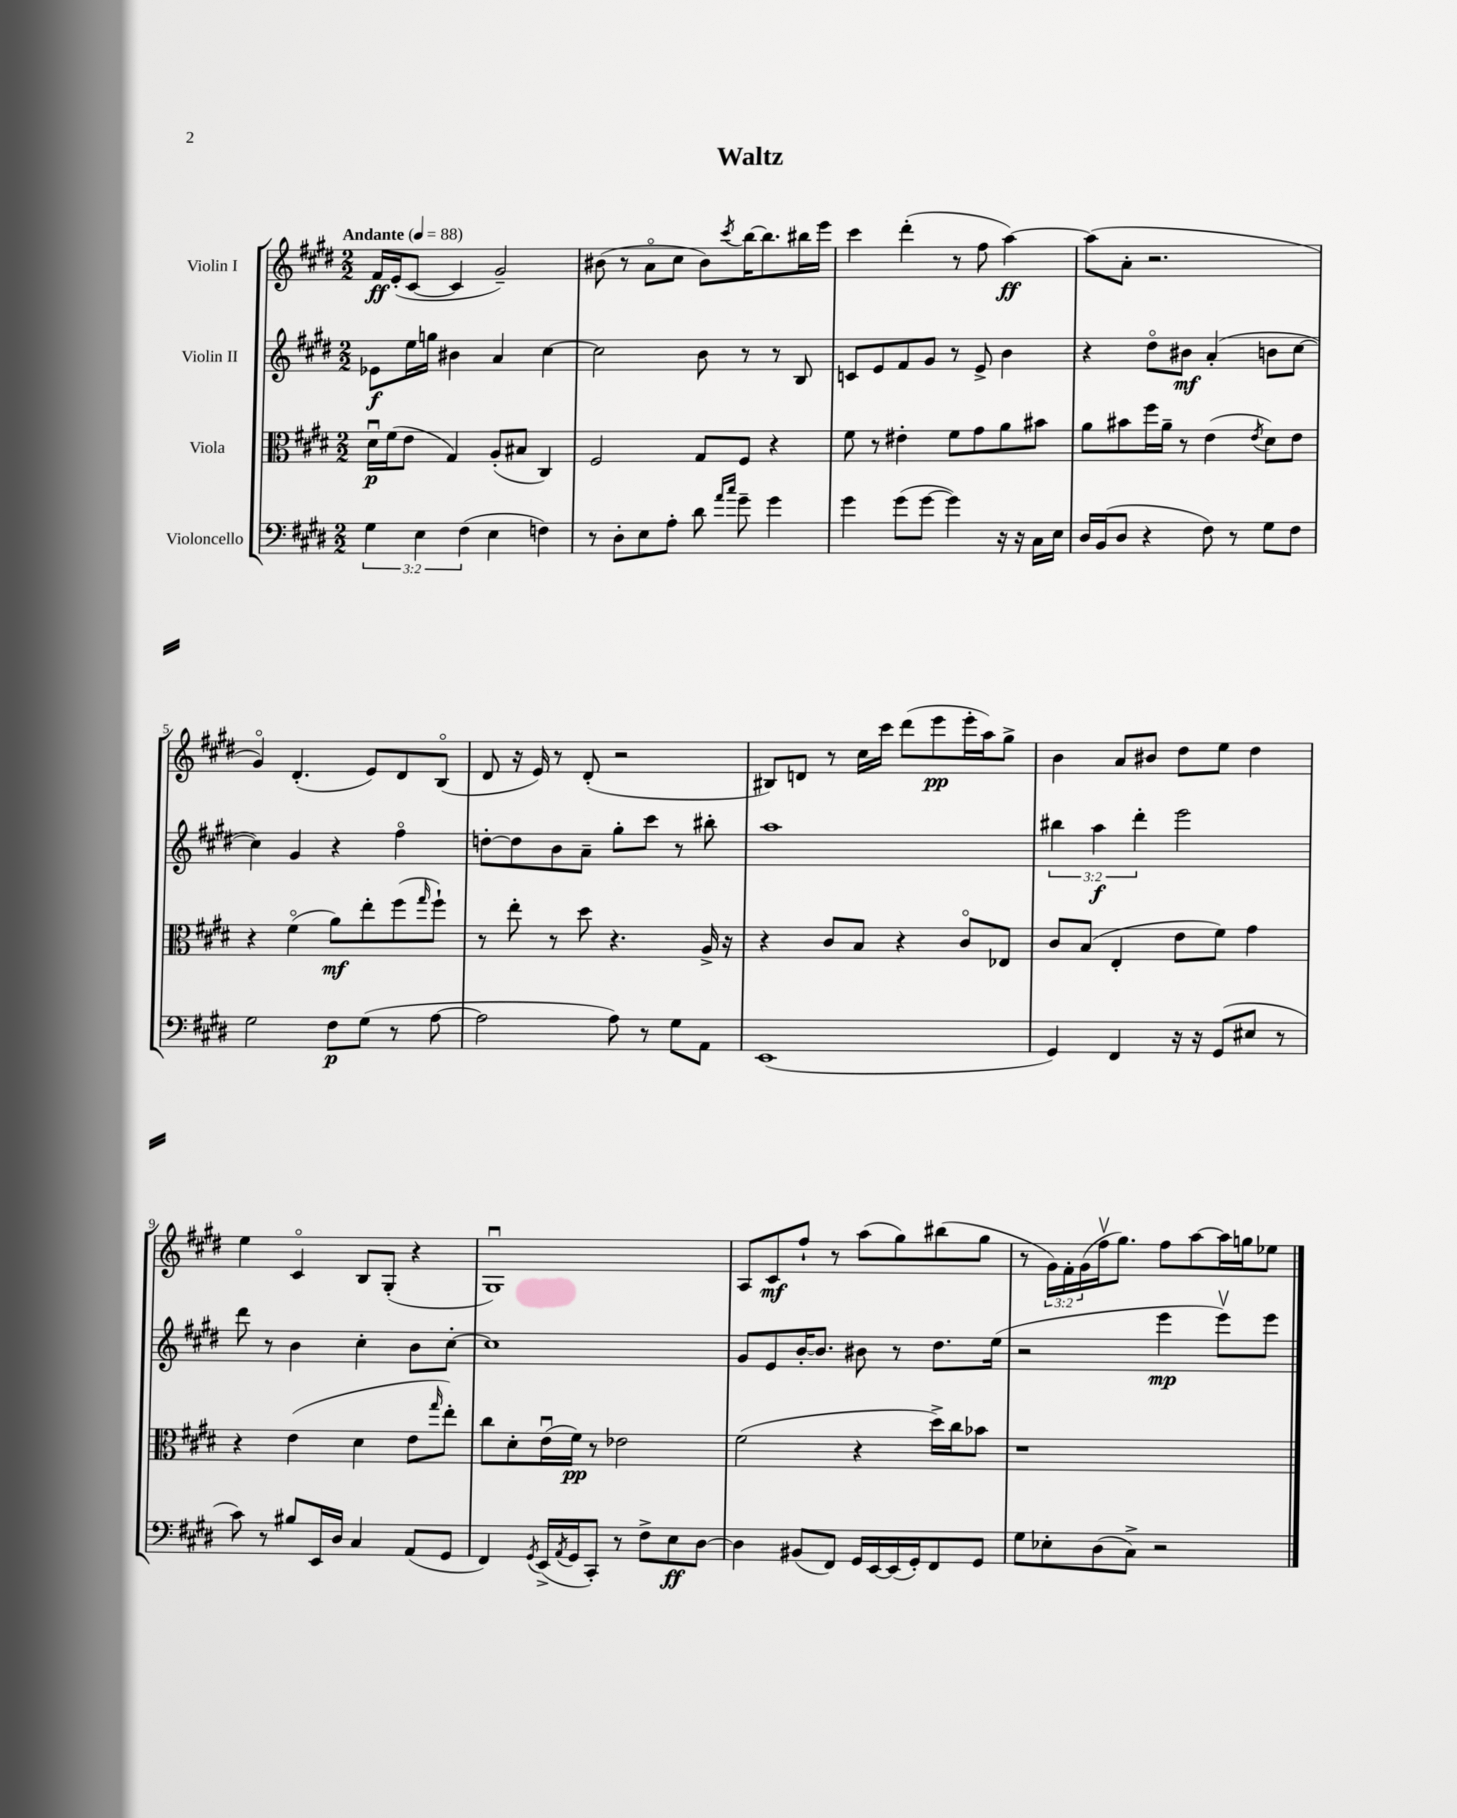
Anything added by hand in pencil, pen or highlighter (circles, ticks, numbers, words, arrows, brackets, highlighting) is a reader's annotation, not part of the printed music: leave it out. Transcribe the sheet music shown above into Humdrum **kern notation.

**kern	**kern	**kern	**kern
*staff4	*staff3	*staff2	*staff1
*clefF4	*clefC3	*clefG2	*clefG2
*k[f#c#g#d#]	*k[f#c#g#d#]	*k[f#c#g#d#]	*k[f#c#g#d#]
*M2/2	*M2/2	*M2/2	*M2/2
*MM88	*MM88	*MM88	*MM88
6G#	16d#u	8e-	16f#
.	(16f#	.	(16e'
.	8e	16ee	[8c#
6E	.	.	.
.	.	16gg	.
.	4G#)	4b#	4c#]
(6F#	.	.	.
4E	(8A'	4a	2g#~)
.	8B#	.	.
4F)	4C#)	[4cc#	.
=	=	=	=
8r	2F#	2cc#]	(8b#
8D#'	.	.	8r
8E	.	.	8ao
8A'	.	.	8cc#
8d#	8G#	8b	8b#)
16qqa	.	.	.
16qqcc#	.	.	8qccc#
8g#~	8F#	8r	[16bb
.	.	.	8.bb]
4g#	4r	8r	.
.	.	8B	16bb#
.	.	.	16eee
=	=	=	=
4g#	8f#	8c	4ccc#
.	8r	8e	.
(8g#	4e#'	8f#	(4ddd#'
[8g#	.	8g#	.
4g#])	8f#	8r	8r
.	8g#	8e^	8ff#
16r	8a	4b	[4aa)
16r	.	.	.
16C#	8b#	.	.
16E	.	.	.
=	=	=	=
16D#	8a	4r	(8aa]
(16BB	.	.	.
8D#	8b#	.	8a'
4r	16ff#	8dd#o	2.r
.	16a~	.	.
.	8r	8b#	.
8F#)	(4e	(4a'	.
8r	.	.	.
.	8qe	.	.
8G#	8d#)	8b	.
8F#	8e	[8cc#	.
=	=	=	=
2G#	4r	4cc#])	4g#o)
.	(4f#o	4g#	(4.d#'
8F#	8a)	4r	.
(8G#	8ee'	.	8e)
8r	(8ff#	4ff#o	8d#
.	16qqgg#	.	.
[8A	8ff#`)	.	(8Bo
=	=	=	=
2A]	8r	[8dd'	8d#
.	8ee'	8dd]	16r
.	.	.	16e)
.	8r	8b	8r
.	8dd#	8a~	(8d#'
8A)	4.r	8gg#'	2r
8r	.	8ccc#	.
8G#	.	8r	.
8AA	16A^	8bb#'	.
.	16r	.	.
=	=	=	=
(1EE	4r	1aa	8B#)
.	.	.	8d
.	8c#	.	8r
.	8B	.	16cc#
.	.	.	16ccc#
.	4r	.	(8ddd#
.	.	.	8eee
.	8c#o	.	16eee'
.	.	.	16aa)
.	8E-	.	8gg#^
=	=	=	=
4GG#)	8c#	6bb#	4b
.	(8B	.	.
.	.	6aa	.
4FF#	4E'	.	8a
.	.	6ddd#'	.
.	.	.	8b#
16r	8e	2eee	8dd#
16r	.	.	.
(8GG#	8f#)	.	8ee
8E#	4g#	.	4dd#
8r	.	.	.
=	=	=	=
8c#)	4r	8ddd#	4ee
8r	.	8r	.
8B#	(4e	4b	4c#o
16EE	.	.	.
16D#	.	.	.
4C#	4d#	4cc#'	8B
.	.	.	(8G#'
(8AA	8e	8b	4r
.	16qqgg#	.	.
8GG#	8ee')	[8cc#'	.
=	=	=	=
4FF#)	8cc#	1cc#]	1G#u)
.	8d#'	.	.
8qGG#	.	.	.
(16EE^	(16eu	.	.
8qAA	.	.	.
16GG#	16f#)	.	.
8CC#')	8r	.	.
8r	2e-	.	.
8F#^	.	.	.
8E	.	.	.
[8D#	.	.	.
=	=	=	=
4D#]	(2f#	8g#	8A
.	.	8e	8c#
(8BB#	.	[16b'	8ff#`
.	.	8.b]	.
8FF#)	.	.	8r
16GG#	4r	8b#	(8aa
[16EE	.	.	.
(16EE]	.	8r	8gg#)
16GG#')	.	.	.
8FF#	16dd#^)	8.dd#	(8bb#
.	16cc#	.	.
8GG#	8b-	.	8gg#
.	.	(16ee	.
=	=	=	=
8G#	1r	2r	8r
8E-'	.	.	24g#)
.	.	.	24f#'
.	.	.	(24g#
(8D#	.	.	16ff#v
.	.	.	8.gg#)
8C#^)	.	.	.
2r	.	4eee	8ff#
.	.	.	[8aa
.	.	8eeev)	16aa]
.	.	.	16gg
.	.	8eee	8ee-
==	==	==	==
*-	*-	*-	*-
